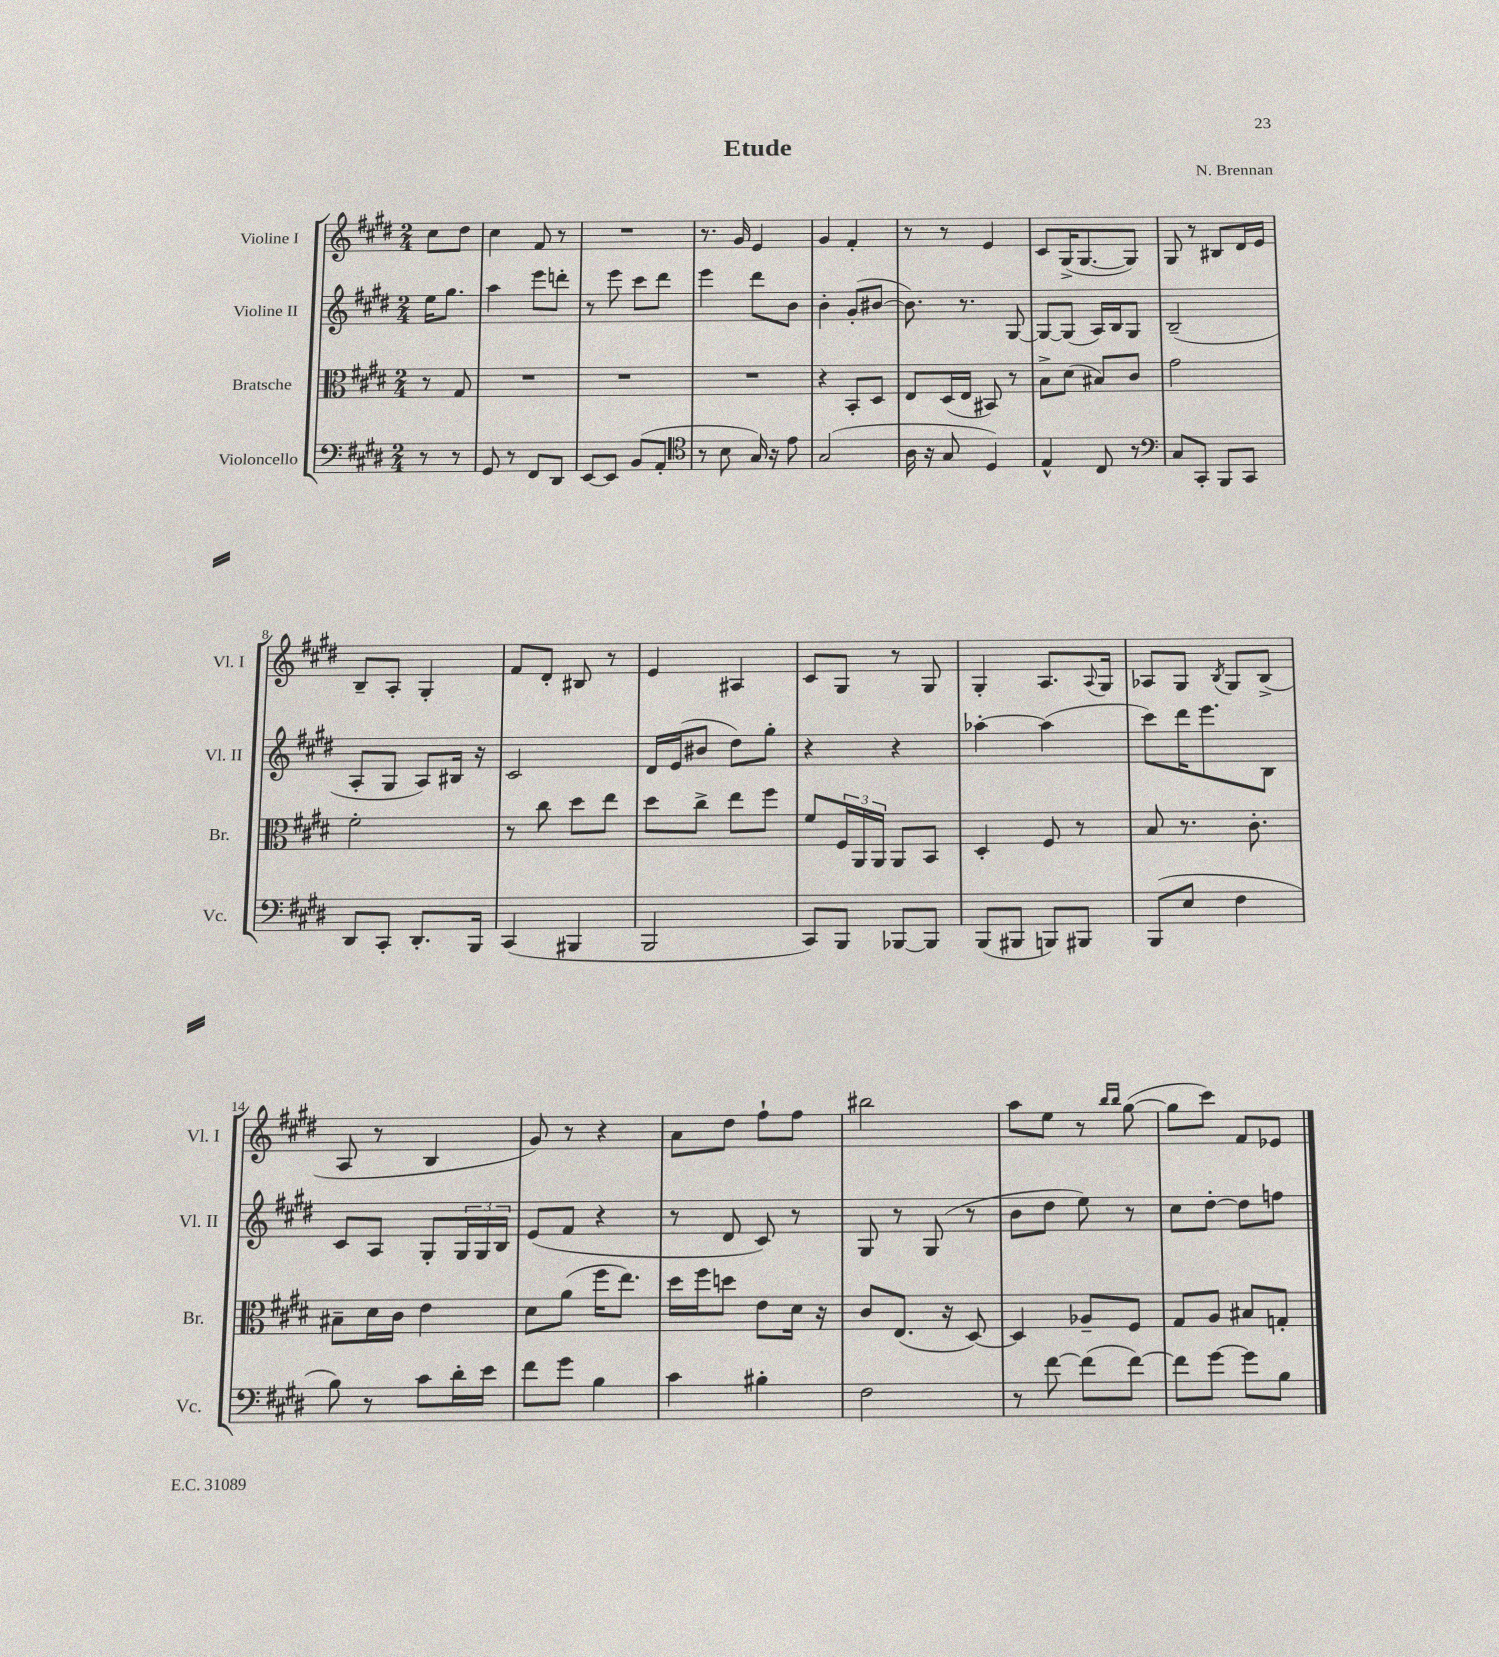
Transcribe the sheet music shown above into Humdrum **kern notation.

**kern	**kern	**kern	**kern
*staff4	*staff3	*staff2	*staff1
*clefF4	*clefC3	*clefG2	*clefG2
*k[f#c#g#d#]	*k[f#c#g#d#]	*k[f#c#g#d#]	*k[f#c#g#d#]
*M2/4	*M2/4	*M2/4	*M2/4
8r	8r	16ee	8cc#
.	.	8.gg#	.
8r	8G#	.	8dd#
=	=	=	=
8GG#	2r	4aa	4cc#
8r	.	.	.
8FF#	.	8eee	8f#
8DD#	.	8ddd'	8r
=	=	=	=
[8EE	2r	8r	2r
8EE]	.	8eee	.
(8BB	.	8ccc#	.
8AA'	.	8ddd#	.
=	=	=	=
*clefC4	*	*	*
8r	2r	4eee	8.r
8B	.	.	.
.	.	.	16g#
16G#)	.	8ddd#	4e
16r	.	.	.
8e	.	8b	.
=	=	=	=
(2G#	4r	4b'	4g#
.	8BB'	(8g#'	4f#'
.	8D#	[8b#	.
=	=	=	=
16A	8E	8.b#])	8r
16r	.	.	.
8G#	(16D#	.	8r
.	16E	8.r	.
4D#)	8BB#)	.	4e
.	8r	[8G#	.
=	=	=	=
4E^^	8B^	8G#_	8c#
.	(8d#	(8G#]	(16G#^
.	.	.	[8.G#
8C#	8B#)	16A)	.
.	.	16B	.
8r	8c#	8G#	8G#])
=	=	=	=
*clefF4	*	*	*
8C#	2g#	(2B~	8G#
8CC#'	.	.	8r
8BBB	.	.	8B#
8CC#	.	.	16d#
.	.	.	16e
=	=	=	=
8DD#	2f#'	8A'	8B~
8CC#'	.	8G#	8A'
8.DD#'	.	8A)	4G#'
.	.	16B#	.
16BBB	.	16r	.
=	=	=	=
(4CC#	8r	2c#	8f#
.	8cc#	.	8d#'
4BBB#	8dd#	.	8B#
.	8ee	.	8r
=	=	=	=
2BBB	8dd#	16d#	4e
.	.	(16e	.
.	8cc#^	8b#	.
.	8ee	8dd#)	4A#
.	8ff#	8gg#'	.
=	=	=	=
8CC#)	8f#	4r	8c#
8BBB	24F#	.	8G#
.	24AA	.	.
.	24AA	.	.
[8BBB-	8AA	4r	8r
8BBB-]	8BB	.	8G#
=	=	=	=
(8BBB	4D#'	[4aa-'	4G#'
8BBB#	.	.	.
8BBB)	8F#	(4aa-]	8.A
8BBB#	8r	.	.
.	.	.	8qqA
.	.	.	16G#
=	=	=	=
(8BBB	8B	8ccc#)	8A-
8E	8.r	16ddd#	8G#
.	.	8.eee	.
.	.	.	8qB
4F#	.	.	8G#
.	8.c#'	.	.
.	.	8B	(8B^
=	=	=	=
8B)	8B#~	8c#	8A
8r	16d#	8A	8r
.	16c#	.	.
8c#	4e	8G#'	4B
16d#'	.	24G#	.
.	.	24G#	.
16e	.	.	.
.	.	24B	.
=	=	=	=
8f#	8d#	(8e	8g#)
8g#	(8a	8f#	8r
4B	16ff#	4r	4r
.	8.ee)	.	.
=	=	=	=
4c#	16dd#	8r	8a
.	16ff#	.	.
.	8dd	8d#	8dd#
4B#'	8e	8c#)	8ff#`
.	16d#	8r	8ff#
.	16r	.	.
=	=	=	=
2F#	8c#	8G#	2bb#
.	(8.E	8r	.
.	.	(8G#	.
.	16r	.	.
.	[8D#)	8r	.
=	=	=	=
8r	4D#]	8b	8aa
[8f#	.	8dd#	8ee
(8f#]	8A-~	8ee)	8r
.	.	.	16qqbb
.	.	.	16qqbb
[8f#)	8F#	8r	([8gg#
=	=	=	=
8f#]	8G#	8cc#	8gg#]
[8g#	8A	[8dd#'	8ccc#)
8g#]	8B#	8dd#]	8f#
8B	8G'	8ff	8e-
==	==	==	==
*-	*-	*-	*-
